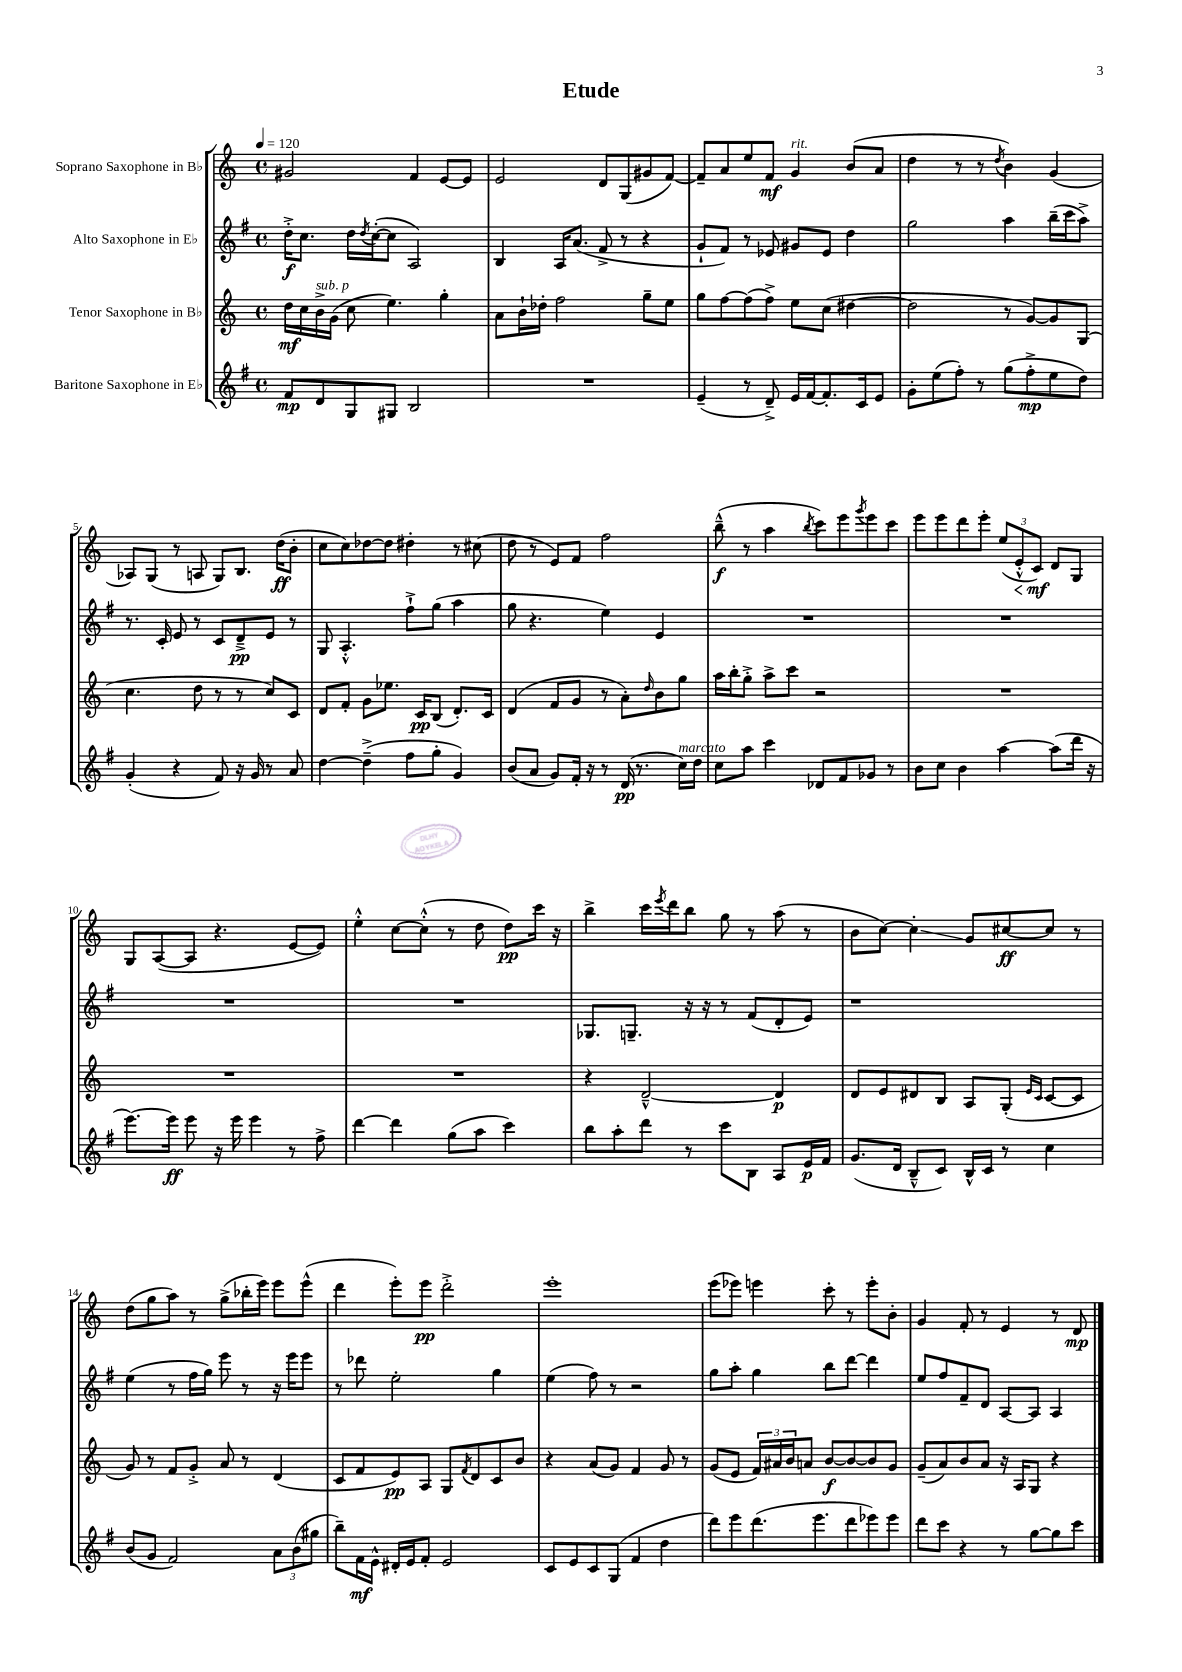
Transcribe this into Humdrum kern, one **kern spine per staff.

**kern	**kern	**kern	**kern
*staff4	*staff3	*staff2	*staff1
*clefG2	*clefG2	*clefG2	*clefG2
*k[f#]	*k[]	*k[f#]	*k[]
*M4/4	*M4/4	*M4/4	*M4/4
*met(c)	*met(c)	*met(c)	*met(c)
*MM120	*MM120	*MM120	*MM120
8f#	16dd	16dd'^	2g#
.	16cc	8.cc	.
8d	16b^	.	.
.	(16g	.	.
8G	8cc	16dd	.
.	.	8qdd	.
.	.	([16cc'	.
8G#	4.ee)	8cc]	.
2B	.	2A)	4f
.	4gg'	.	[8e
.	.	.	8e]
=	=	=	=
1r	8a	4B	2e
.	16b`	.	.
.	16dd-'	.	.
.	2ff	16A	.
.	.	(8.a	.
.	.	8f#^	8d
.	.	8r	(8G
.	8gg~	4r	8g#
.	8ee	.	[8f)
=	=	=	=
(4e~	8gg	8g`	8f~]
.	[8ff	8f#)	8a
8r	(8ff]	8r	8ee
8d~^)	8ff^)	8e-	8f
16e	8ee	8g#	4g
[16f#	.	.	.
8.f#']	(8cc	8e-	.
.	[4dd#	4dd	(8b
16c	.	.	.
8e	.	.	8a
=	=	=	=
8g'	2dd#]	2gg	4dd
(8ee	.	.	.
8ff#')	.	.	8r
8r	.	.	8r
.	.	.	8qdd
(8gg	8r	4aa	4b)
8ff#'^	[8g)	.	.
8ee	8g]	(16bb~	(4g
.	.	16ccc	.
8dd)	(8G	8aa^)	.
=	=	=	=
(4g'	4.cc	8.r	8A-)
.	.	.	(8G
.	.	16c'	.
4r	.	8e	8r
.	8dd	8r	8A
8f#)	8r	8c	8G)
16r	8r	8d~^	8.B
16g	.	.	.
8r	8cc)	8e	.
.	.	.	(16dd
8a	8c	8r	8b'
=	=	=	=
[4dd	8d	8G	8cc
.	8f'	4.A'^^	8cc)
(4dd~^]	8g	.	[8dd-
.	8.ee-	.	8dd-]
8ff#	.	8ff#`^	4dd#'
.	16c	.	.
8gg'	(8B	(8gg	.
4g)	8.d')	4aa	8r
.	.	.	(8cc#
.	16c	.	.
=	=	=	=
(8b	(4d	8gg	8dd
8a	.	4.r	8r
8g)	8f	.	8e)
16f#'	8g	.	8f
16r	.	.	.
8r	8r	4ee)	2ff
(16d	8a')	.	.
8.r	.	.	.
.	16qqdd	.	.
.	8b	4e	.
16cc)	8gg	.	.
16dd	.	.	.
=	=	=	=
8cc	16aa	1r	(8bb~^^
.	16bb'	.	.
8aa	8gg'^	.	8r
4ccc	8aa^	.	4aa
.	8ccc	.	.
.	.	.	8qbb
8d-	2r	.	8ccc)
8f#	.	.	8eee
.	.	.	8qggg
8g-	.	.	8eee
8r	.	.	8ccc
=	=	=	=
8b	1r	1r	8eee
8cc	.	.	8eee
4b	.	.	8ddd
.	.	.	8eee'
[4aa	.	.	(12ee
.	.	.	12e'^^
.	.	.	12c)
(8aa]	.	.	8d
16ddd	.	.	8G
16r	.	.	.
=	=	=	=
[8.eee)	1r	1r	8G
.	.	.	([8A
16eee]	.	.	.
8eee	.	.	8A]
16r	.	.	4.r
16eee	.	.	.
4eee	.	.	.
8r	.	.	[8e
8ff#^	.	.	8e])
=	=	=	=
[4ddd	1r	1r	4ee'^^
4ddd]	.	.	[8cc
.	.	.	(8cc'^^]
(8gg	.	.	8r
8aa	.	.	8dd
4ccc)	.	.	8dd)
.	.	.	16ccc
.	.	.	16r
=	=	=	=
8bb	4r	8.G-	4bb^
8aa'	.	.	.
.	.	8.G~	.
8ddd	[2d~^^	.	16ccc
.	.	.	8qeee
.	.	.	16ddd
8r	.	16r	8bb
.	.	16r	.
8ccc	.	8r	8gg
8B	.	(8f#	8r
8A	4d]	8d'	(8aa
16e	.	8e)	8r
16f#	.	.	.
=	=	=	=
(8.g	8d	1r	8b
.	8e	.	[8cc)
16d	.	.	.
8B~^^	8d#	.	4cc']
8c)	8B	.	.
16B^^	8A	.	8g
16c	.	.	.
8r	(8G'	.	[8cc#
.	16qqe	.	.
.	16qqc	.	.
4cc	[8c	.	8cc#]
.	8c]	.	8r
=	=	=	=
(8b	8g)	(4ee	(8dd
8g	8r	.	8gg
2f#)	8f	8r	8aa)
.	8g'^	16ff#	8r
.	.	16gg)	.
.	8a	8eee	(8gg^
.	8r	8r	16bb-'
.	.	.	16eee)
12a	(4d	16r	8eee
.	.	16eee	.
(12b	.	.	.
.	.	8eee	(8eee^^
12gg#	.	.	.
=	=	=	=
8bb~)	8c	8r	4ddd
16f#	8f	8ddd-	.
16e^^	.	.	.
16d#'	8e)	2ee'	8eee')
16e	.	.	.
8f#'	8A	.	8eee
2e	8G	.	2ddd'^
.	8qf	.	.
.	8d	.	.
.	8c	4gg	.
.	8b	.	.
=	=	=	=
8c	4r	(4ee	1eee'
8e	.	.	.
8c	(8a	8ff#)	.
(8G	8g)	8r	.
4f#	4f	2r	.
4dd	8g	.	.
.	8r	.	.
=	=	=	=
8ddd)	(8g	8gg	(8eee
8eee	8e	8aa'	8eee-)
(8.ddd	24f)	4gg	4eee
.	24a#	.	.
.	24b	.	.
.	8a	.	.
8.eee	.	.	.
.	[8b	8bb	8ccc'
8ddd	8b_	[8ddd	8r
8eee-)	8b]	4ddd]	8eee'
8eee-	8g	.	8b'
=	=	=	=
8ddd	(8g~	8ee	4g
8ccc	8a)	8ff#	.
4r	8b	8f#~	8f'
.	8a	8d	8r
8r	16r	[8A	4e
.	16A	.	.
[8gg	8G	8A]	.
8gg]	4r	4A	8r
8ccc	.	.	8d
==	==	==	==
*-	*-	*-	*-
